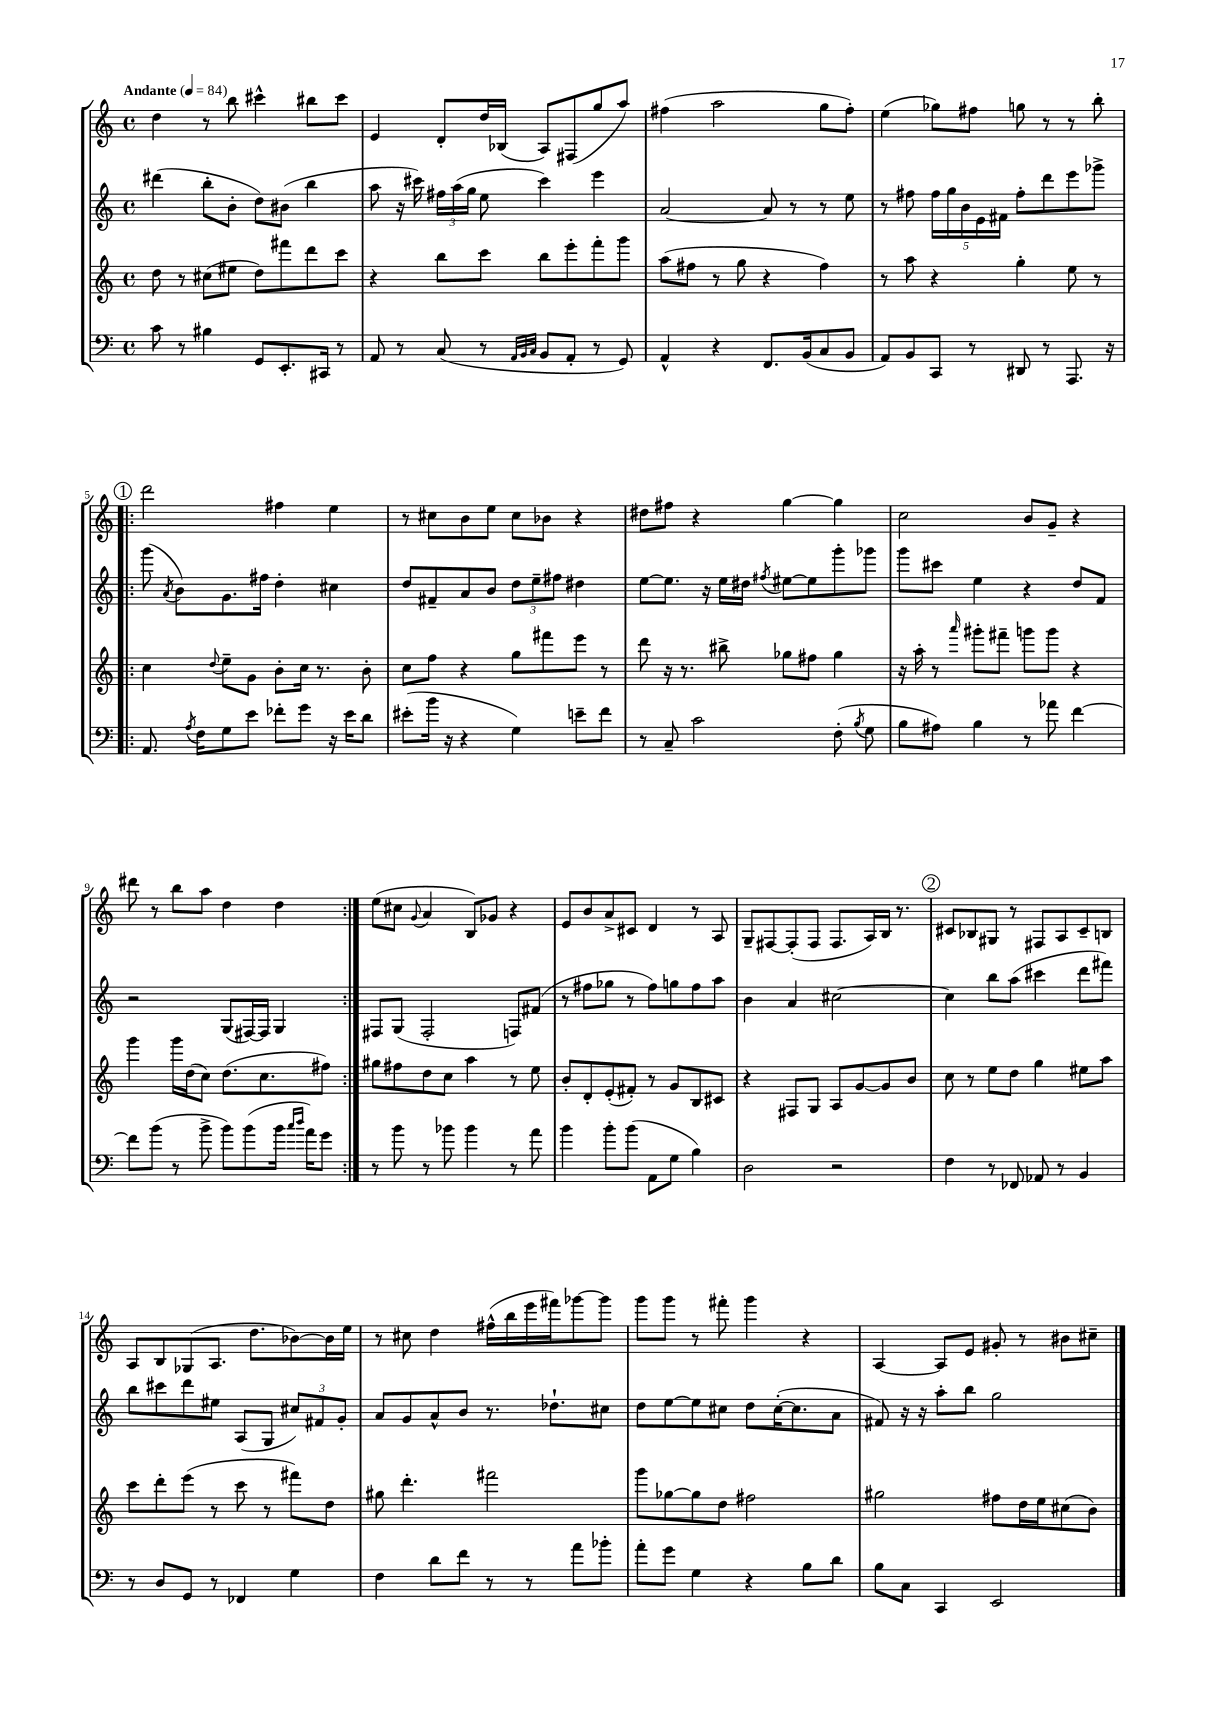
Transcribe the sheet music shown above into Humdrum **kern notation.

**kern	**kern	**kern	**kern
*staff4	*staff3	*staff2	*staff1
*clefF4	*clefG2	*clefG2	*clefG2
*k[]	*k[]	*k[]	*k[]
*M4/4	*M4/4	*M4/4	*M4/4
*met(c)	*met(c)	*met(c)	*met(c)
*MM84	*MM84	*MM84	*MM84
8c	8dd	(4ddd#	4dd
8r	8r	.	.
4B#	(8cc#	8bb'	8r
.	8ee#	8b'	8bb
8GG	8dd)	8dd)	4ccc#^^
8.EE'	8fff#	(8b#	.
.	8ddd	4bb	8bb#
16CC#	.	.	.
8r	8ccc	.	8ccc#
=	=	=	=
8AA	4r	8aa	4e
8r	.	16r	.
.	.	16ccc#)	.
(8C	8bb	24ff#	8d'
.	.	(24aa	.
.	.	24gg	.
8r	8ccc	8ee	16dd
.	.	.	(16B-
32qqAA	.	.	.
32qqBB	.	.	.
32qqC	.	.	.
8BB	8bb	4ccc#)	8A)
8AA'	8eee'	.	(8F#
8r	8fff'	4eee	8gg
8GG)	8ggg	.	8aa)
=	=	=	=
4AA^^	(8aa	[2a	(4ff#
.	8ff#	.	.
4r	8r	.	2aa
.	8gg	.	.
8.FF	4r	8a]	.
.	.	8r	.
(16BB	.	.	.
8C	4ff#)	8r	8gg
8BB	.	8ee	8ff#')
=	=	=	=
8AA)	8r	8r	(4ee
8BB	8aa	8ff#	.
8CC	4r	20ff#	8gg-)
.	.	20gg	.
.	.	20b	.
8r	.	.	8ff#
.	.	20e	.
.	.	20f#	.
8DD#	4gg'	8ff#'	8gg
8r	.	8ddd	8r
8.AAA	8ee	8eee	8r
.	8r	8ggg-^	8bb'
16r	.	.	.
=!|:	=!|:	=!|:	=!|:
8.AA	4cc	(8ggg	2ddd
.	.	8qa	.
.	.	8b)	.
8qA	.	.	.
16F	.	.	.
.	8qqdd	.	.
8G	8ee~	8.g	.
8e	8g	.	.
.	.	16ff#	.
8f-'	8b'	4dd'	4ff#
8g	16cc	.	.
.	8.r	.	.
16r	.	4cc#	4ee
16e	.	.	.
8d	8b'	.	.
=	=	=	=
(8e#'	8cc	8dd	8r
16b	8ff	8f#~	8cc#
16r	.	.	.
4r	4r	8a	8b
.	.	8b	8ee
4G)	8gg	12dd	8cc#
.	.	12ee~	.
.	8fff#	.	8b-
.	.	12ff#	.
8e~	8eee	4dd#	4r
8f	8r	.	.
=	=	=	=
8r	8ddd	[8ee	8dd#
8C~	16r	8.ee]	8ff#
.	8.r	.	.
2c	.	.	4r
.	.	16r	.
.	8bb#^	16ee	.
.	.	16dd#	.
.	.	8qff#	.
.	8gg-	[8ee#	[4gg
.	8ff#	8ee#]	.
(8F'	4gg-	8ggg'	4gg]
8qB	.	.	.
8G	.	8ggg-	.
=	=	=	=
8B	16r	8ggg	2cc
.	16aa'	.	.
8A#)	8r	8ccc#	.
.	16qqaaa	.	.
4B	8ggg#'	4ee	.
.	8fff#~	.	.
8r	8ggg	4r	8b
8a-	8ggg	.	8g~
[4f	4r	8dd	4r
.	.	8f	.
=	=	=	=
8f]	4ggg	2r	8ddd#
(8b	.	.	8r
8r	16ggg	.	8bb
.	(16dd	.	.
8b^	8cc)	.	8aa
8b)	(8.dd	(8G	4dd
(8b	.	[16F#)	.
.	8.cc	16F#]	.
16b	.	4G	4dd
16qqcc	.	.	.
16qqdd	.	.	.
16a)	.	.	.
8g	8ff#)	.	.
=:|!	=:|!	=:|!	=:|!
8r	8gg#	8F#	(8ee
8b	8ff#	(8G	8cc#
.	.	.	8qqg
8r	8dd	2F#'	4a
8b-	8cc	.	.
4b-	4aa	.	8B)
.	.	.	8g-
8r	8r	8F)	4r
8a	8ee	(8f#	.
=	=	=	=
4b	8b'	8r	8e
.	8d'	8ff#	8b
8b'	(8e'	8gg-	8a^
(8b	8f#')	8r	8c#
8AA	8r	8ff#)	4d
8G	8g	8gg	.
4B)	8B	8ff#	8r
.	8c#	8aa	8A
=	=	=	=
2D	4r	4b	8G~
.	.	.	[8F#
.	8F#	4a	(8F#']
.	8G	.	8F#
2r	8A	[2cc#	8.F#
.	[8g	.	.
.	.	.	16A)
.	8g]	.	16B
.	.	.	8.r
.	8b	.	.
=	=	=	=
4F	8cc	4cc#]	8c#
.	8r	.	8B-
8r	8ee	8bb	8G#
8FF-	8dd	(8aa	8r
8AA-	4gg	4ccc#	8F#
8r	.	.	8A
4BB	8ee#	8ddd	8c#~
.	8aa	8fff#)	8B
=	=	=	=
8r	8ccc	8bb	8A
8D	8ddd'	8ccc#	8B
8GG	(8eee	8ddd	(8G-
8r	8r	8ee#	8.A
4FF-	8ccc	(8A	.
.	.	.	8.dd
.	8r	8G	.
4G	8fff#)	12cc#)	[8b-)
.	.	12f#	.
.	8dd	.	16b-]
.	.	12g'	.
.	.	.	16ee
=	=	=	=
4F	8gg#	8a	8r
.	4.ddd'	8g	8cc#
8d	.	8a^^	4dd
8f	.	8b	.
8r	2fff#	8.r	(16ff#^^
.	.	.	16bb
8r	.	.	16eee
.	.	8.dd-`	16fff#)
8a	.	.	[8ggg-
8b-'	.	8cc#	8ggg-]
=	=	=	=
8a'	8ggg	8dd	8ggg
8g	[8gg-	[8ee	8ggg
4G	8gg-]	8ee]	8r
.	8dd	8cc#	8fff#'
4r	2ff#	8dd	4ggg
.	.	([16cc#'	.
.	.	8.cc#]	.
8B	.	.	4r
8d	.	8a	.
=	=	=	=
8B	2gg#	8f#)	[4A
8C	.	16r	.
.	.	16r	.
4CC	.	8aa'	8A]
.	.	8bb	8e
2EE	8ff#	2gg	8g#'
.	16dd	.	8r
.	16ee	.	.
.	(8cc#	.	8b#
.	8b)	.	8cc#~
==	==	==	==
*-	*-	*-	*-
